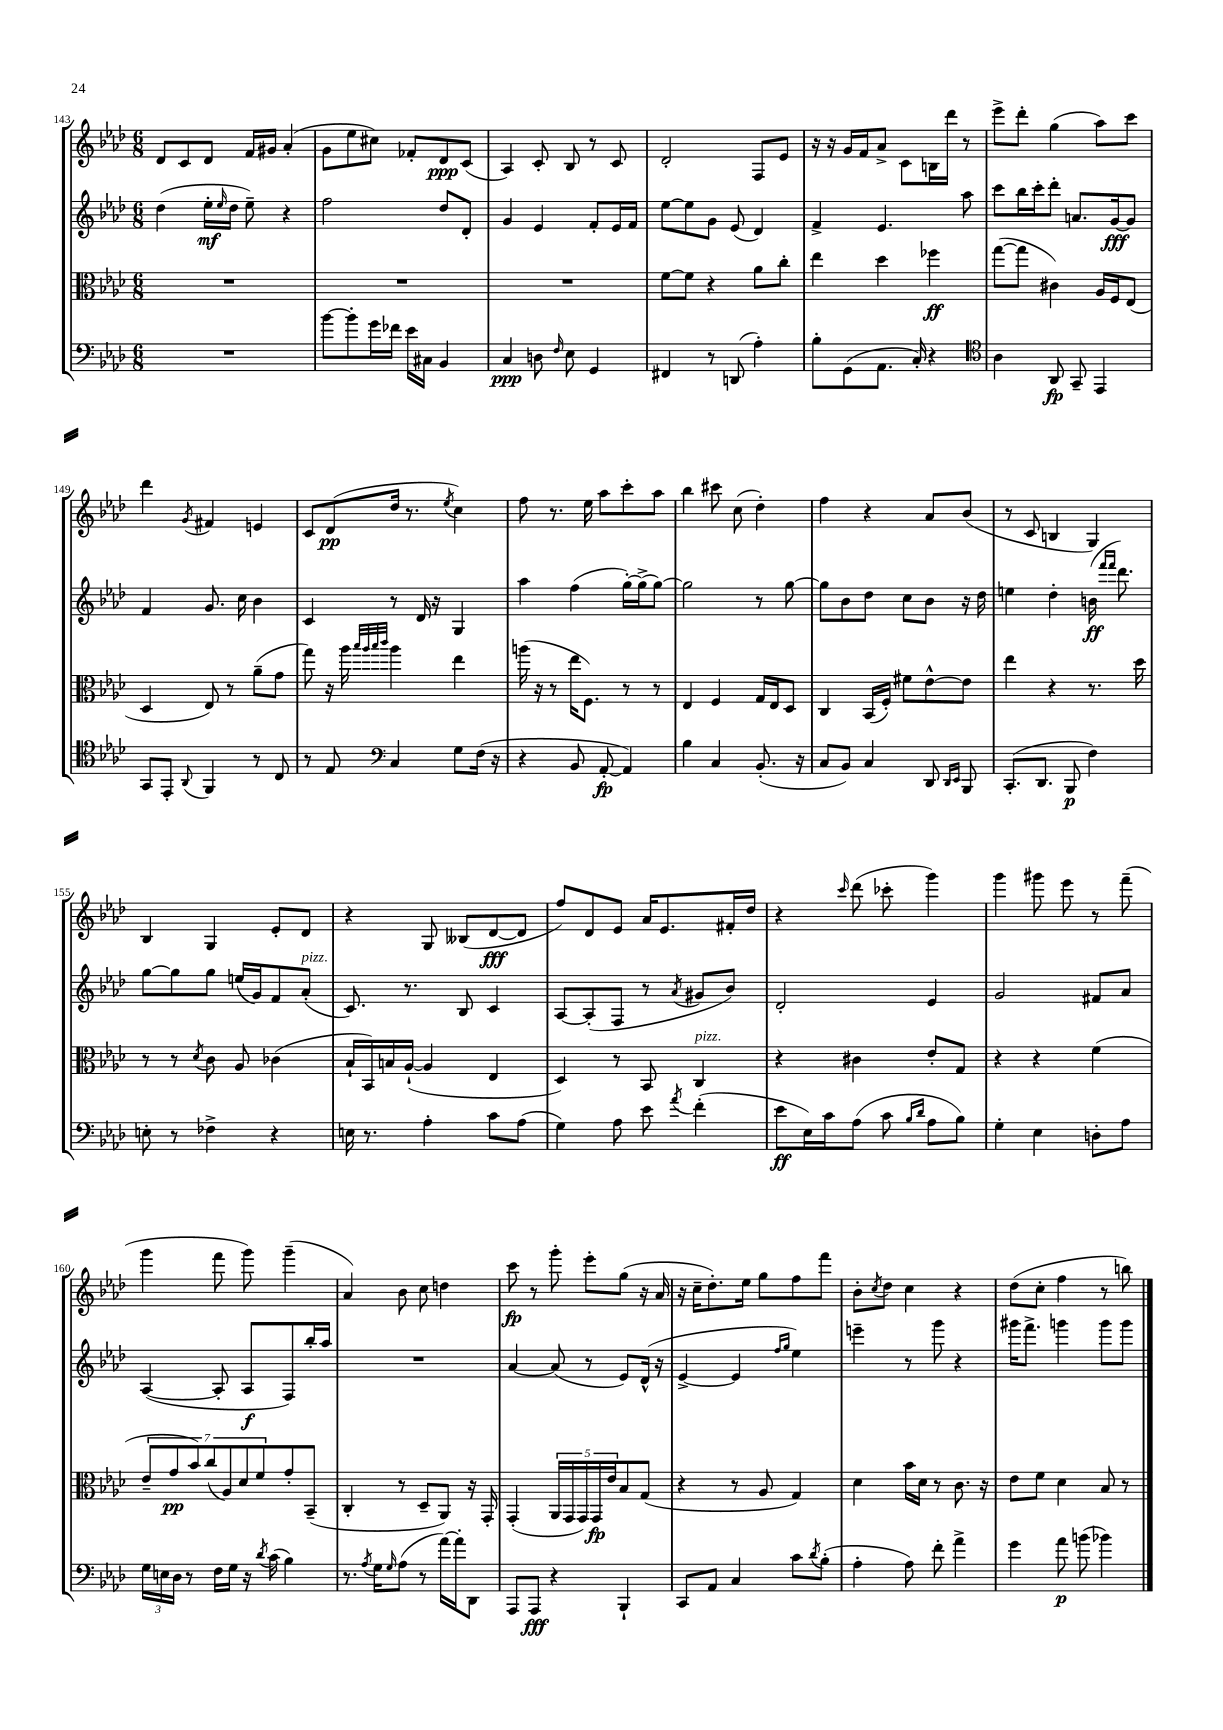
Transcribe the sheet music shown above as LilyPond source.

<<
\new StaffGroup <<
\new Staff = "s0" {
    \clef treble \key aes \major \numericTimeSignature \time 6/8
    des'8 c'8 des'8 f'16 gis'16 aes'4-.( |
    g'8 ees''8 cis''8) fes'8-. des'8\ppp c'8( |
    aes4) c'8-. bes8 r8 c'8 |
    des'2-. f8 ees'8 |
    r16 r16 g'16 f'16 aes'8-> c'8 b16 des'''16 r8 |
    ees'''8-> des'''8-. g''4( aes''8) c'''8 |
    des'''4 \acciaccatura { g'8 } fis'4 e'4 |
    c'8 des'8\pp( des''16 r8. \acciaccatura { ees''8 } c''4) |
    f''8 r8. ees''16 aes''8 c'''8-. aes''8 |
    bes''4 cis'''8 c''8( des''4-.) |
    f''4 r4 aes'8 bes'8( |
    r8 c'8 b4 g4) |
    bes4 g4 ees'8-. des'8 |
    r4 g8 beses8( des'8~\fff des'8 |
    f''8) des'8 ees'8 aes'16 ees'8. fis'16-. des''16 |
    r4 \grace { c'''16 } des'''8( ces'''8-. g'''4) |
    g'''4 gis'''8 ees'''8 r8 f'''8--( |
    g'''4 f'''8 g'''8) g'''4--( |
    aes'4) bes'8 c''8 d''4 |
    c'''8\fp r8 g'''8-. ees'''8-. g''8( r16 aes'16 |
    r16 c''16-- des''8.-.) ees''16 g''8 f''8 f'''8 |
    bes'8-. \acciaccatura { c''8 } des''8 c''4 r4 |
    des''8( c''8-. f''4 r8 b''8) \bar "|." |
}
\new Staff = "s1" {
    \clef treble \key aes \major \numericTimeSignature \time 6/8
    des''4( ees''16-.\mf \grace { ees''16 } des''16 ees''8--) r4 |
    f''2 des''8 des'8-. |
    g'4 ees'4 f'8-. ees'16 f'16 |
    ees''8~ ees''8 g'8 ees'8( des'4) |
    f'4-> ees'4. aes''8 |
    c'''8 bes''16 c'''16-. des'''8-. a'8. g'16~\fff g'8 |
    f'4 g'8. c''16 bes'4 |
    c'4 r8 des'16 r16 g4 |
    aes''4 f''4( g''16~-.) g''16->( g''8~) |
    g''2 r8 g''8~ |
    g''8 bes'8 des''8 c''8 bes'8 r16 des''16 |
    e''4 des''4-. b'16\ff( \grace { f'''16 f'''16 } des'''8.) |
    g''8~ g''8 g''8 e''16( g'16) f'8 aes'8-.^\markup { \italic "pizz." }( |
    c'8.) r8. bes8 c'4 |
    aes8~ aes8-.( f8 r8 \acciaccatura { aes'8 } gis'8 bes'8) |
    des'2-. ees'4 |
    g'2 fis'8 aes'8 |
    aes4~( aes8-. aes8\f f8) bes''16-. aes''16 |
    R2. |
    aes'4~ aes'8( r8 ees'8) des'16-^( r16 |
    ees'4~-> ees'4 \grace { f''16 g''16 } ees''4) |
    e'''4-- r8 g'''8 r4 |
    gis'''16 f'''8.-> g'''4 g'''8 g'''8 \bar "|." |
}
\new Staff = "s2" {
    \clef alto \key aes \major \numericTimeSignature \time 6/8
    R2. |
    R2. |
    R2. |
    f'8~ f'8 r4 aes'8 c''8-. |
    ees''4 des''4 fes''4\ff |
    g''8~( g''8 cis'4) aes16 f16 ees8( |
    des4 ees8) r8 aes'8--( g'8 |
    g''8) r16 aes''16 \grace { bes''32 aes''32 bes''32 c'''32 } aes''4 ees''4 |
    a''16( r16 r8 ees''16 f8.) r8 r8 |
    ees4 f4 g16 ees16 des8 |
    c4 bes,16( f16-.) fis'8 ees'8~-^ ees'8 |
    ees''4 r4 r8. des''16 |
    r8 r8 \acciaccatura { des'8 } c'8 aes8 ces'4( |
    bes16-! bes,16) b16 aes16~-!( aes4 ees4 |
    des4) r8 bes,8 c4^\markup { \italic "pizz." } |
    r4 cis'4 ees'8-. g8 |
    r4 r4 f'4( |
    \tuplet 7/4 { ees'8-- g'8\pp bes'8) c''8( aes8) des'8 f'8 } g'8-. bes,8--( |
    c4-. r8 des8-- aes,8) r16 g,16-. |
    g,4-.( \tuplet 5/4 { aes,16 g,16 g,16) g,16\fp ees'16 } bes8 g8( |
    r4 r8 aes8 g4) |
    des'4 bes'16 des'16 r8 c'8. r16 |
    ees'8 f'8 des'4 bes8 r8 \bar "|." |
}
\new Staff = "s3" {
    \clef bass \key aes \major \numericTimeSignature \time 6/8
    R2. |
    bes'8~ bes'8-. g'16 fes'16 ees'16 cis16 bes,4 |
    c4\ppp d8 \grace { f16 } ees8 g,4 |
    fis,4 r8 d,8( aes4-.) |
    bes8-. g,8( aes,8. c16-.) r4 |
    \clef tenor aes4 aes,8\fp g,8-- ees,4 |
    g,8 ees,8-. \appoggiatura { aes,8 } f,4 r8 c8 |
    r8 ees8 \clef bass c4 g8 f16( r16 |
    r4 bes,8 aes,8~-.\fp aes,4) |
    bes4 c4 bes,8.-.( r16 |
    c8 bes,8) c4 des,8 \grace { des,16 ees,16 } bes,,8 |
    c,8.-.( des,8. bes,,8\p f4) |
    e8-. r8 fes4-> r4 |
    e16 r8. aes4-. c'8 aes8( |
    g4) aes8 ees'8 \acciaccatura { aes'8 } f'4-.( |
    ees'8\ff ees16) c'16 aes8( c'8 \grace { bes16 des'16 } aes8 bes8) |
    g4-. ees4 d8-. aes8 |
    \tuplet 3/2 { g16 e16 des16 } r8 f16 g16 r16 \acciaccatura { des'8 } c'16( bes4) |
    r8. \acciaccatura { aes8 } g16 \grace { g16 } aes8( r8 aes'16~) aes'16-. des,8 |
    aes,,8 aes,,8\fff r4 bes,,4-! |
    c,8 aes,8 c4 c'8 \acciaccatura { des'8 } bes8-.( |
    aes4-. aes8) f'8-. aes'4-> |
    g'4 aes'8\p b'8( bes'4) \bar "|." |
}
>>
>>
\layout { \context { \Score currentBarNumber = #143 } }
